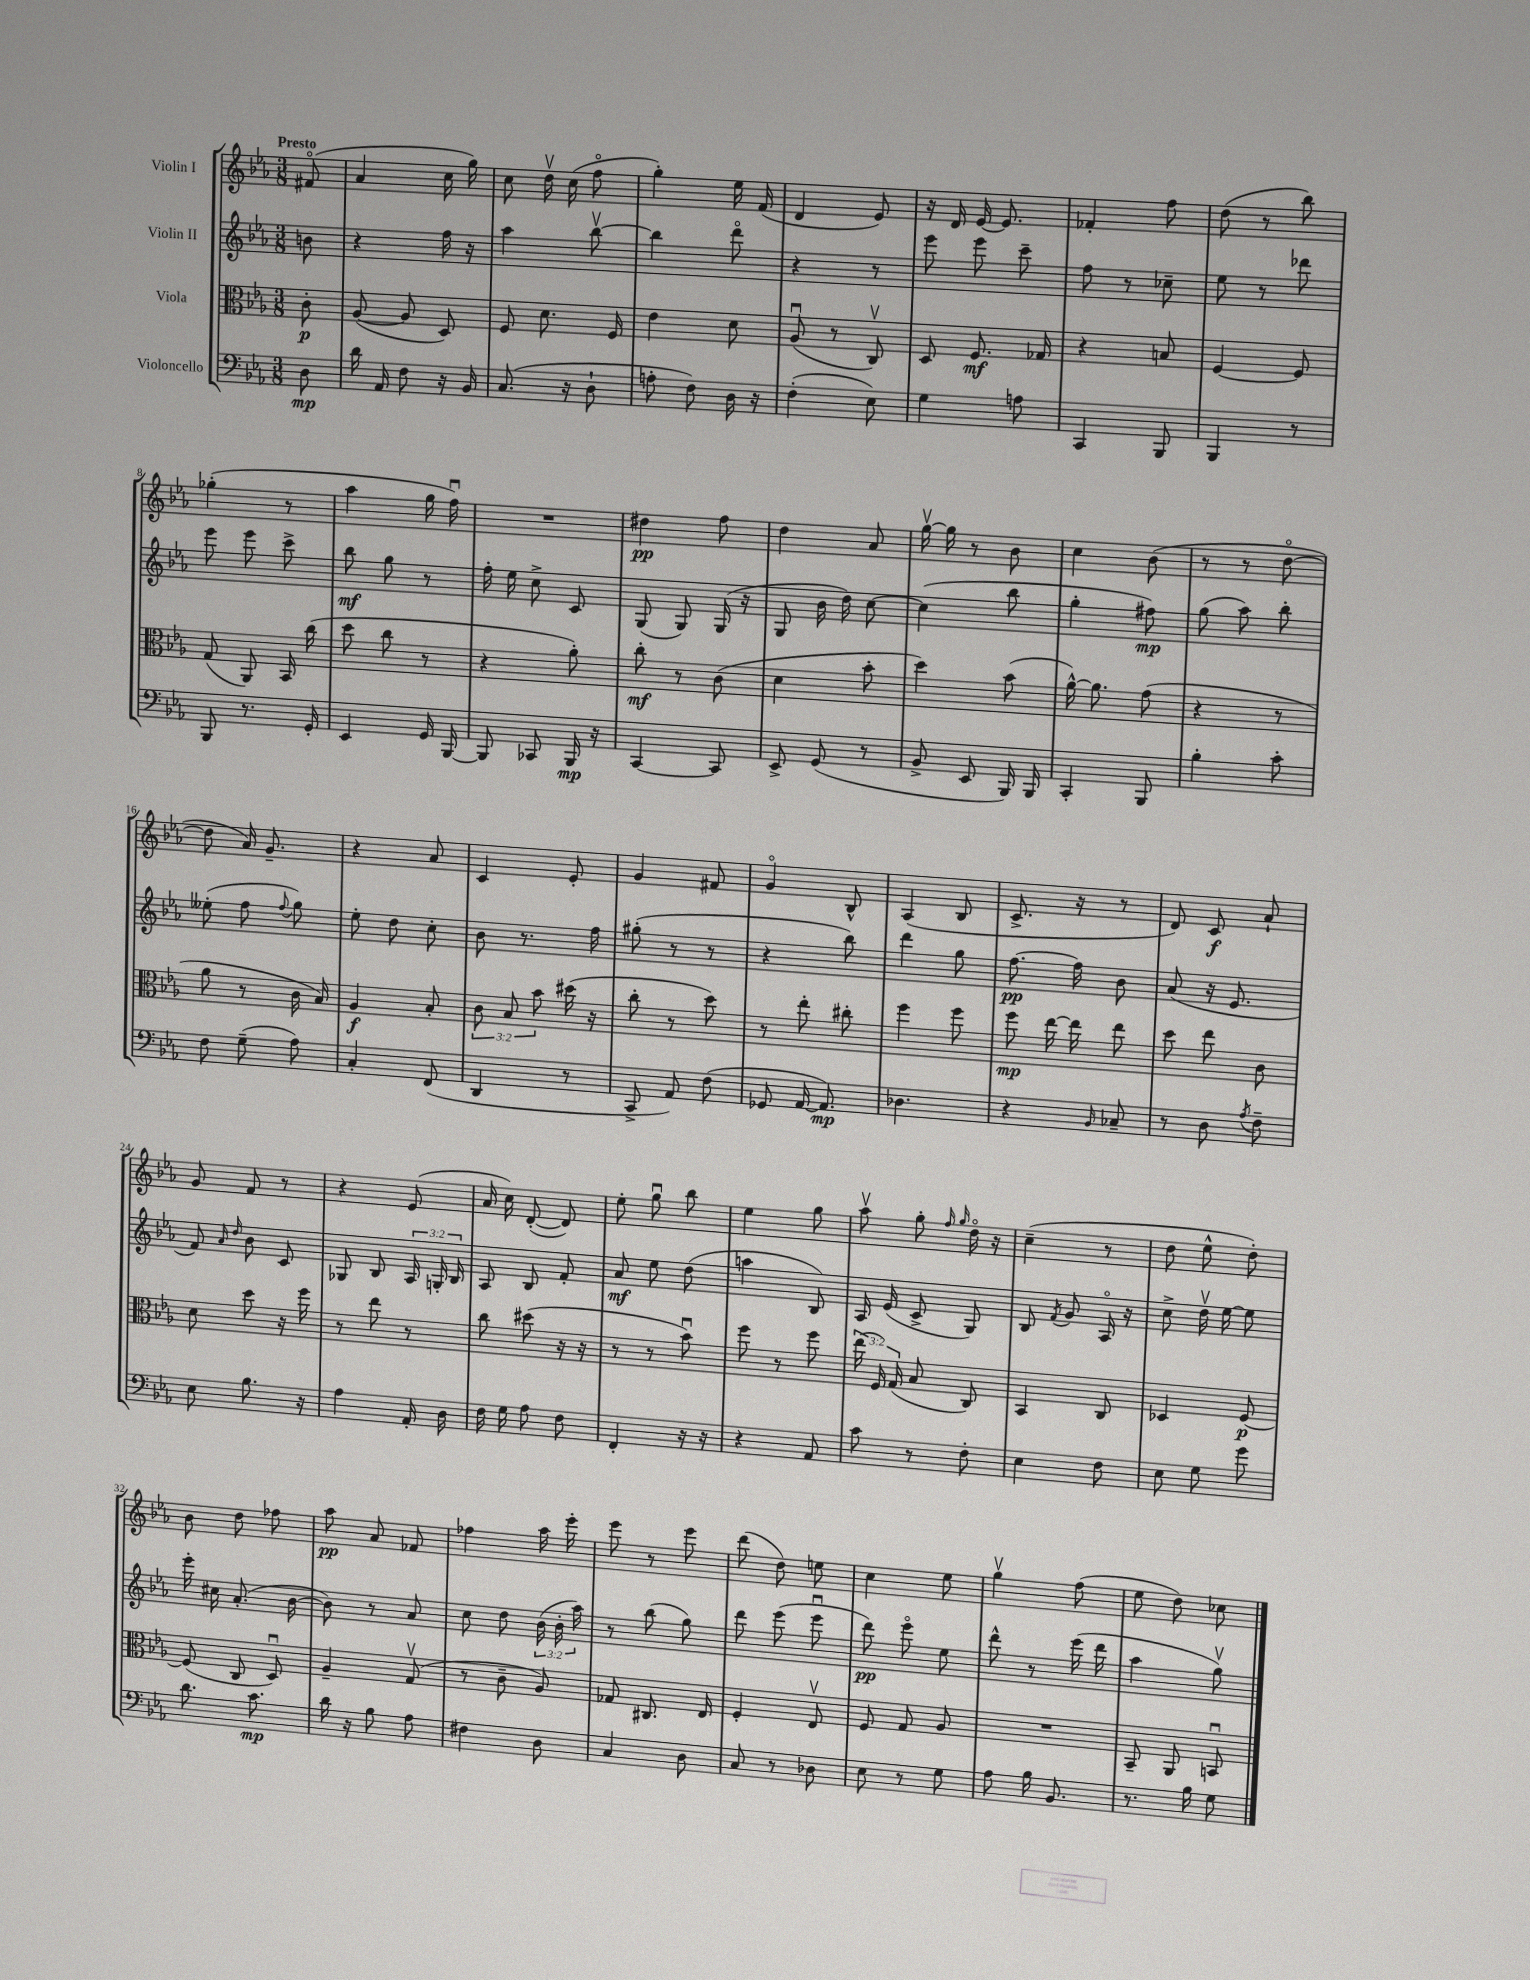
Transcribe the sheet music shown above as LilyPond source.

<<
\new StaffGroup <<
\new Staff = "s0" \with { instrumentName = "Violin I" } {
    \clef treble \key ees \major \numericTimeSignature \time 3/8 \partial 8 \tempo "Presto"
    \autoBeamOff fis'8\flageolet( |
    aes'4 c''16 g''16) |
    c''8 d''16\upbow c''16( f''8\flageolet |
    g''4-.) ees''16 f'16( |
    d'4 ees'8) |
    r16 d'16 ees'16~ ees'8. |
    fes'4-. f''8 |
    d''8( r8 bes''8) |
    ges''4-.( r8 |
    aes''4 g''16 f''16\downbow) |
    R4. |
    dis''4\pp f''8 |
    d''4 aes'8 |
    g''16~\upbow g''16 r8 bes'8 |
    c''4 bes'8( |
    r8 r8 d''8~\flageolet |
    d''8 aes'16) g'8.-- |
    r4 aes'8 |
    c'4 ees'8-. |
    g'4 fis'8 |
    g'4\flageolet bes8-^ |
    aes4( bes8 |
    c'8.-> r16 r8 |
    d'8) c'8\f aes'8-! |
    g'8 f'8 r8 |
    r4 ees'8( |
    aes'16 c''16) d'8~-.( d'8) |
    ees''8-. g''8\downbow bes''8 |
    ees''4 g''8 |
    aes''8\upbow g''8-. \grace { f''16 g''16 } d''16\flageolet r16 |
    c''4--( r8 |
    d''8 ees''8-^ d''8-.) |
    bes'8 d''8 fes''8 |
    aes''8\pp aes'8 fes'8 |
    fes''4 aes''16 ees'''16-. |
    ees'''8 r8 ees'''8 |
    d'''8( d''8) e''8 |
    c''4 ees''8 |
    g''4\upbow f''8( |
    ees''8 d''8) ces''8 \bar "|." |
}
\new Staff = "s1" \with { instrumentName = "Violin II" } {
    \clef treble \key ees \major \numericTimeSignature \time 3/8 \override Staff.TupletNumber.text = #tuplet-number::calc-fraction-text \partial 8
    \autoBeamOff b'8 |
    r4 f''16 r16 |
    aes''4 bes''8~\upbow |
    bes''4 d'''8\flageolet |
    r4 r8 |
    ees'''8 ees'''8 c'''8-- |
    f''8 r8 ces''8-- |
    ees''8 r8 des'''8 |
    ees'''8 ees'''8 c'''8-> |
    bes''8\mf g''8 r8 |
    f''16-. ees''16 c''8-> c'8 |
    g8( g8) g16( r16 |
    g8 bes'16 d''16) c''8~ |
    c''4( bes''8 |
    g''4-. fis''8\mp) |
    g''8( aes''8) bes''8-. |
    eeses''8-.( f''8 \appoggiatura { f''8 } g''8) |
    ees''8-. d''8 c''8-. |
    bes'8 r8. f''16 |
    gis''8-.( r8 r8 |
    r4 bes''8) |
    d'''4 g''8 |
    f''8.~\pp f''16 bes'8 |
    aes'8( r16 ees'8. |
    f'8) \grace { aes'16 d''16 } bes'8 c'8 |
    ges8 bes8 \tuplet 3/2 { aes16 g16-. bes16 } |
    aes8 bes8 f'8-. |
    aes'8\mf ees''8 d''8( |
    a''4 bes8) |
    aes16 ees'16( c'8-> g8) |
    bes8 \acciaccatura { f'8 } g'8 aes16\flageolet r16 |
    c''8-> d''16\upbow ees''16~ ees''8 |
    ees'''16-. cis''16 aes'8.-.( bes'16~ |
    bes'8) r8 aes'8 |
    c''8 d''8 \tuplet 3/2 { bes'16( bes'16-. aes''16) } |
    r8 bes''8( g''8) |
    d'''8 ees'''8( ees'''8\downbow |
    d'''8\pp) ees'''8\flageolet ees''8 |
    d'''8-^ r8 ees'''16( d'''16 |
    aes''4 g''8\upbow) \bar "|." |
}
\new Staff = "s2" \with { instrumentName = "Viola" } {
    \clef alto \key ees \major \numericTimeSignature \time 3/8 \override Staff.TupletNumber.text = #tuplet-number::calc-fraction-text \partial 8
    \autoBeamOff c'8-.\p |
    aes8~( aes8 d8) |
    f8 d'8. f16 |
    ees'4 d'8 |
    aes8\downbow( r8 c8\upbow) |
    d8 f8.\mf ges16 |
    r4 b8 |
    f4~ f8 |
    g8( aes,8) bes,16 c''16( |
    d''8 c''8 r8 |
    r4 aes'8-.) |
    c''8-.\mf r8 c'8( |
    d'4 bes'8-. |
    d''4) bes'8( |
    aes'16~-^) aes'8. g'8( |
    r4 r8 |
    aes'8 r8 c'16 bes16) |
    aes4\f bes8-. |
    \tuplet 3/2 { c'8 bes8 bes'8 } dis''16( r16 |
    c''8-. r8 d''8) |
    r8 ees''8-. cis''8-. |
    f''4 f''8 |
    f''8\mp ees''16~ ees''16 ees''8 |
    d''8 ees''8 c'8 |
    d'8 d''8 r16 f''16 |
    r8 ees''8 r8 |
    c''8 dis''8( r16 r16 |
    r8 r8 bes'8\downbow) |
    f''8 r8 f''8 |
    \tuplet 3/2 { ees''16( f16) g16( } bes8 c8) |
    bes,4 c8 |
    des4 f8~\p |
    f8( c8 d8\downbow) |
    aes4-- g8\upbow( |
    r8 c'8-- aes8) |
    ges8 cis8. ees16 |
    f4-. ees8\upbow |
    f8 g8 aes8 |
    R4. |
    bes,8-- aes,8 b,8\downbow \bar "|." |
}
\new Staff = "s3" \with { instrumentName = "Violoncello" } {
    \clef bass \key ees \major \numericTimeSignature \time 3/8 \partial 8
    \autoBeamOff d8\mp |
    d'16 aes,16 f8 r16 bes,16 |
    c8.( r16 d8-! |
    a8-. f8) d16 r16 |
    f4-.( ees8) |
    g4 a8 |
    c,4 bes,,8 |
    bes,,4 r8 |
    bes,,8 r8. g,16-. |
    ees,4 g,16 bes,,16~ |
    bes,,8 ces,8 bes,,16\mp r16 |
    c,4~ c,8 |
    ees,8-> g,8( r8 |
    bes,8-> ees,8 bes,,16) bes,,16 |
    c,4-. bes,,8 |
    bes4-. c'8-. |
    f8 g8--( aes8) |
    c4-. f,8( |
    d,4 r8 |
    c,8-> aes,8) f8( |
    ges,8 aes,16~ aes,8.\mp) |
    des4. |
    r4 \grace { bes,16 } ces8-- |
    r8 d8 \acciaccatura { aes8 } f8-- |
    ees8 bes8. r16 |
    aes4 aes,16-. d16 |
    f16 g16 aes8 f8 |
    f,4-. r16 r16 |
    r4 aes,8 |
    c'8 r8 f8-. |
    ees4 f8 |
    ees8 g8 g'8 |
    d'8. c'8.\mp |
    d'16 r16 bes8 aes8 |
    fis4 d8 |
    c4 d8 |
    c8 r8 des8 |
    ees8 r8 g8 |
    aes8 bes16 bes,8. |
    r8. bes16 g8 \bar "|." |
}
>>
>>
